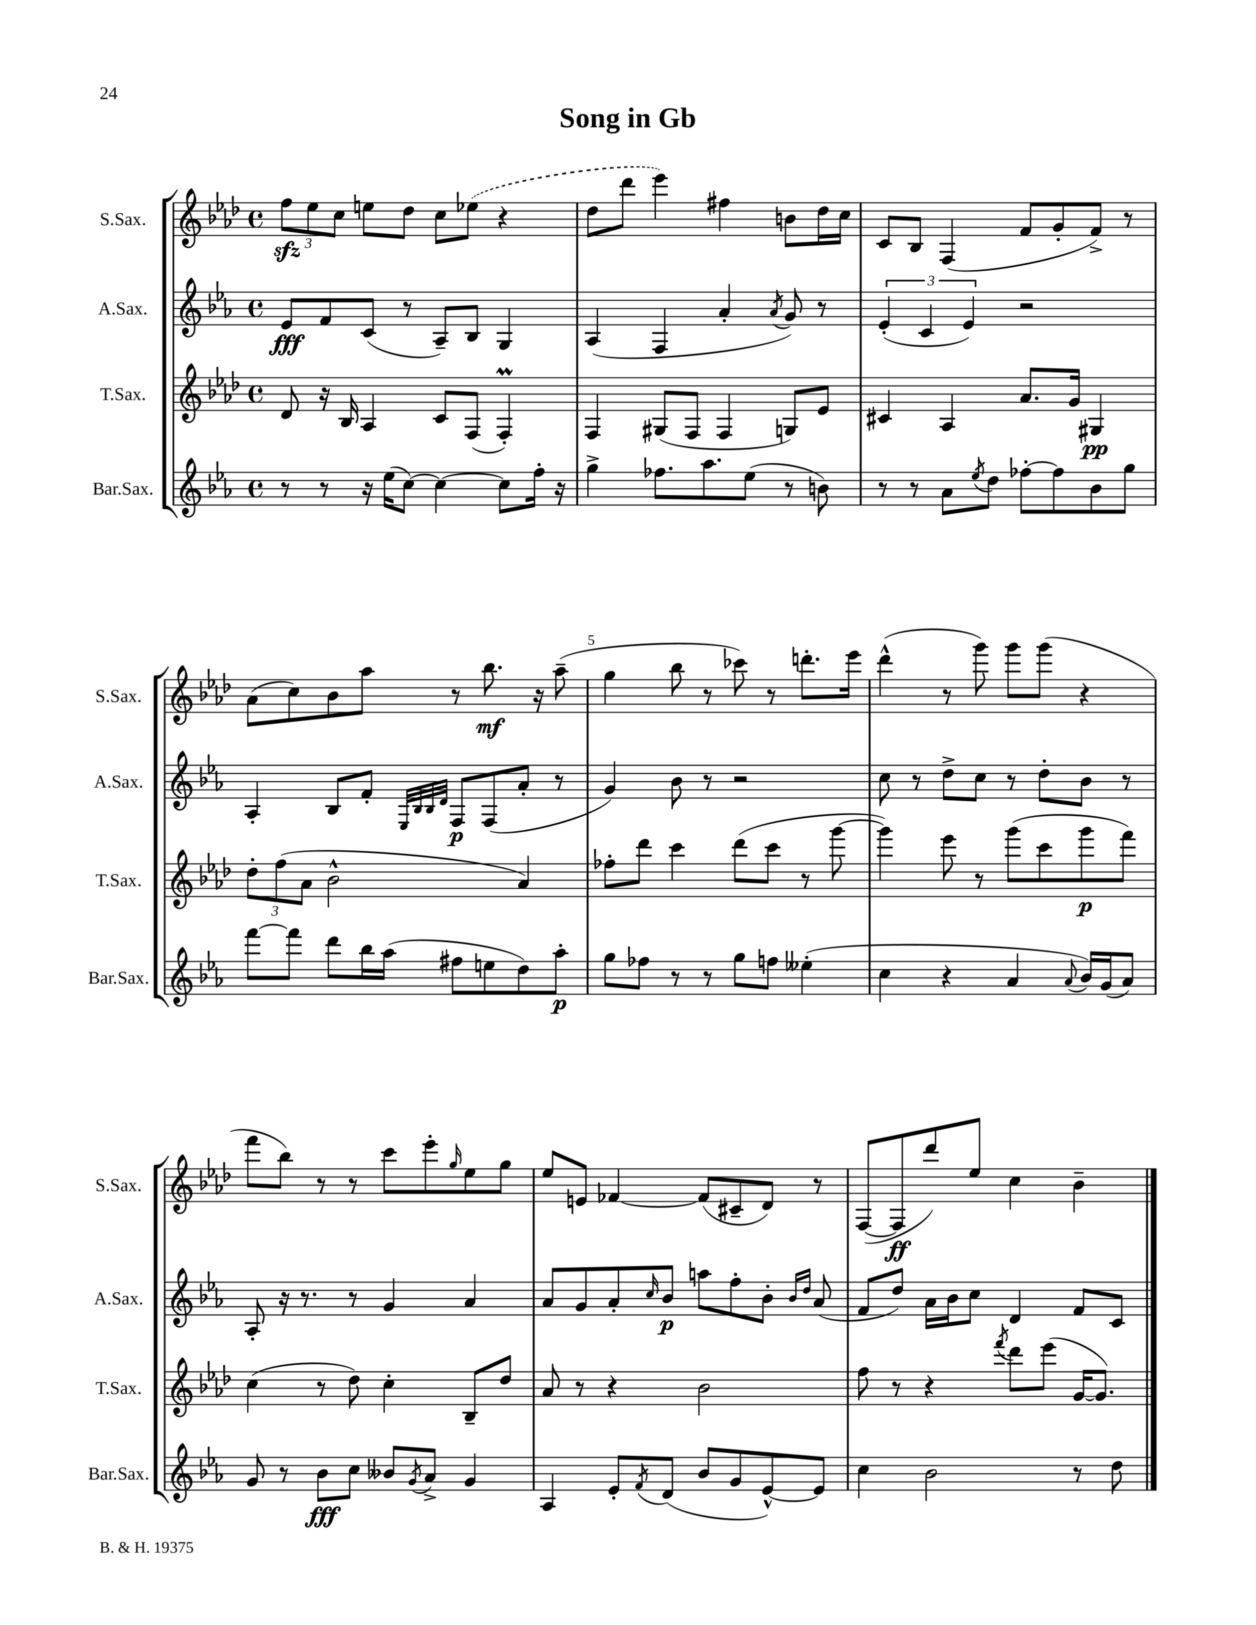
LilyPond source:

\header { title = "Song in Gb" }
<<
\new StaffGroup <<
\new Staff = "s0" \with { instrumentName = "S.Sax." shortInstrumentName = "S.Sax." } {
    \clef treble \key aes \major \defaultTimeSignature \time 4/4
    \tuplet 3/2 { f''8\sfz ees''8 c''8 } e''8 des''8 c''8 \once \slurDashed ees''8( r4 |
    des''8 des'''8 ees'''4) fis''4 b'8 des''16 c''16 |
    c'8 bes8 f4( f'8 g'8-. f'8->) r8 |
    aes'8( c''8) bes'8 aes''8 r8 bes''8.\mf r16 aes''8--( |
    g''4 bes''8 r8 ces'''8) r8 d'''8.-. ees'''16 |
    des'''4-^( r8 g'''8) g'''8 g'''8( r4 |
    f'''8 bes''8) r8 r8 c'''8 ees'''8-. \grace { g''16 } ees''8 g''8 |
    ees''8 e'8 fes'4~ fes'8( cis'8-- des'8) r8 |
    f8~( f8\ff des'''8) ees''8 c''4 bes'4-- \bar "|." |
}
\new Staff = "s1" \with { instrumentName = "A.Sax." shortInstrumentName = "A.Sax." } {
    \clef treble \key ees \major \defaultTimeSignature \time 4/4
    ees'8\fff f'8 c'8( r8 aes8--) bes8 g4 |
    aes4( f4 aes'4-. \acciaccatura { aes'8 } g'8) r8 |
    \tuplet 3/2 { ees'4-.( c'4 ees'4) } r2 |
    aes4-. bes8 f'8-. \grace { ees32 bes32 bes32 d'32 } f8\p f8( aes'8-. r8 |
    g'4) bes'8 r8 r2 |
    c''8 r8 d''8-> c''8 r8 d''8-. bes'8 r8 |
    aes8-. r16 r8. r8 g'4 aes'4 |
    aes'8 g'8 aes'8-. \grace { c''16 } bes'8\p a''8 f''8-. bes'8-. \grace { bes'16 d''16 } aes'8( |
    f'8 d''8) aes'16 bes'16 c''8 d'4 f'8 c'8 \bar "|." |
}
\new Staff = "s2" \with { instrumentName = "T.Sax." shortInstrumentName = "T.Sax." } {
    \clef treble \key aes \major \defaultTimeSignature \time 4/4
    des'8 r16 bes16 aes4 c'8 f8( f4-.\prall) |
    f4 gis8( f8 f4 g8) ees'8 |
    cis'4 aes4 aes'8. g'16 gis4\pp |
    \tuplet 3/2 { des''8-. f''8( aes'8 } bes'2-^ aes'4) |
    fes''8-. des'''8 c'''4 des'''8( c'''8 r8 g'''8~ |
    g'''4) ees'''8 r8 g'''8( c'''8 g'''8\p f'''8) |
    c''4( r8 des''8) c''4-. bes8-- des''8 |
    aes'8 r8 r4 bes'2 |
    f''8 r8 r4 \acciaccatura { f'''8 } des'''8 ees'''8( g'16~ g'8.) \bar "|." |
}
\new Staff = "s3" \with { instrumentName = "Bar.Sax." shortInstrumentName = "Bar.Sax." } {
    \clef treble \key ees \major \defaultTimeSignature \time 4/4
    r8 r8 r16 ees''16( c''8~) c''4~ c''8 f''16-. r16 |
    g''4-> fes''8. aes''8. ees''8( r8 b'8) |
    r8 r8 aes'8 \acciaccatura { ees''8 } d''8 fes''8~-. fes''8 bes'8 g''8 |
    f'''8~ f'''8 d'''8 bes''16 aes''16( fis''8 e''8 d''8) aes''8-.\p |
    g''8 fes''8 r8 r8 g''8 f''8 eeses''4-.( |
    c''4 r4 aes'4 \appoggiatura { aes'8 } bes'16) g'16( aes'8) |
    g'8 r8 bes'8\fff c''8 beses'8 \acciaccatura { g'8 } aes'8-> g'4 |
    aes4 ees'8-. \acciaccatura { f'8 } d'8( bes'8 g'8 ees'8~-^) ees'8 |
    c''4 bes'2 r8 d''8 \bar "|." |
}
>>
>>
\layout { \context { \Score \override BarNumber.break-visibility = ##(#f #t #t) barNumberVisibility = #(every-nth-bar-number-visible 5) } }
